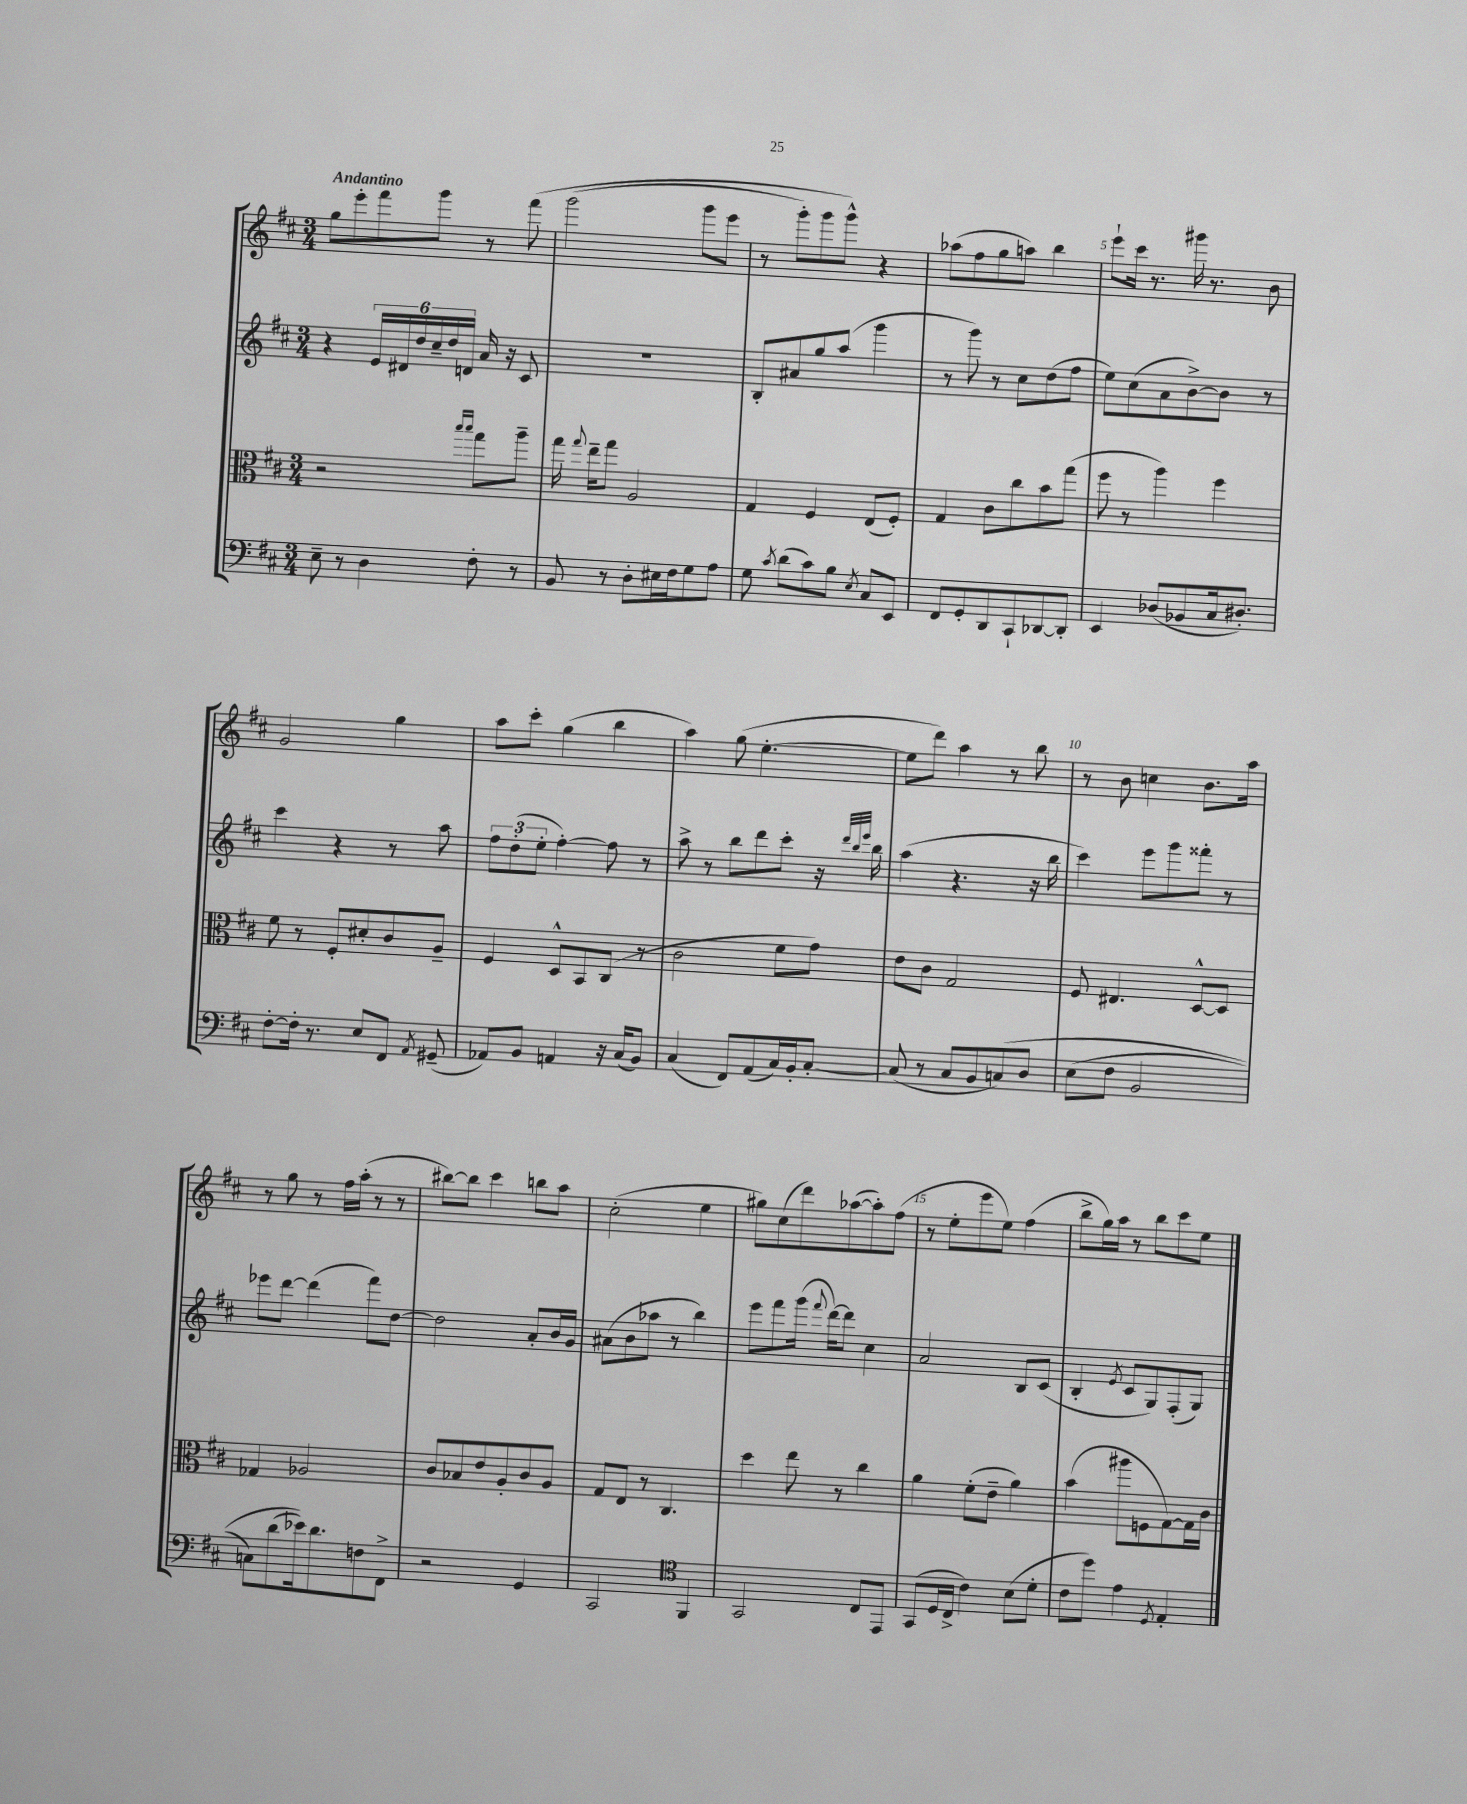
<<
\new StaffGroup <<
\new Staff = "s0" {
    \clef treble \key d \major \numericTimeSignature \time 3/4 \tempo "Andantino"
    \autoBeamOff g''8[ e'''8-. fis'''8 g'''8] r8 fis'''8\( |
    g'''2( g'''8[ e'''8] |
    r8 g'''8[-.) g'''8 g'''8]-^\) r4 |
    aes''8[( fis''8 g''8 a''8]) b''4 |
    e'''8[-! cis'''16] r8. gis'''16 r8. b'8 |
    g'2 g''4 |
    a''8[ cis'''8]-. g''4( b''4 |
    a''4) g''8( e''4.~-. |
    e''8[ d'''8]) a''4 r8 b''8 |
    r8 b'8 c''4 b'8.[ a''16] |
    r8 g''8 r8 fis''16[ a''16]-.( r8 r8 |
    bis''8[~) bis''8] cis'''4 b''8[ a''8] |
    cis''2-.( e''4 |
    gis''8[) cis''8( d'''8) aes''8~( aes''8-.) fis''8]( |
    r8 e''8[-. e'''8 e''8]) fis''4( |
    b''8[-> g''16) a''16] r8 b''8[ cis'''8 e''8] \bar "|." |
}
\new Staff = "s1" {
    \clef treble \key d \major \numericTimeSignature \time 3/4
    \autoBeamOff r4 \tuplet 6/4 { e'16[ dis'16 d''16 cis''16-- d''16 d'16] } a'16 r16 cis'8 |
    R2. |
    b8[-. ais'8 g''8 a''8]( g'''4 |
    r8 g'''8) r8 cis''8[ d''8( fis''8] |
    e''8[) cis''8( a'8 b'8~->) b'8] r8 |
    cis'''4 r4 r8 a''8 |
    \tuplet 3/2 { fis''8[ d''8-.( e''8]-. } fis''4~-.) fis''8 r8 |
    a''8-> r8 b''8[ d'''8 cis'''8]-. r16 \grace { d'''32[ b''32 e'''32] } b''16 |
    a''4( r4. r16 b''16 |
    cis'''4) e'''8[ g'''8 fisis'''8]-. r8 |
    ees'''8[ d'''8]~ d'''4( fis'''8[) d''8]~ |
    d''2 a'8[-. b'16 g'16] |
    ais'8[( b'8 aes''8] r8 b''4) |
    e'''8[ fis'''8 g'''16]( \appoggiatura { fis'''8 } d'''16[~) d'''8] cis''4 |
    a'2 b8[ cis'8]( |
    b4-. \acciaccatura { e'8 } cis'8[ g8) fis8-.( g8]) \bar "|." |
}
\new Staff = "s2" {
    \clef alto \key d \major \numericTimeSignature \time 3/4
    \autoBeamOff r2 \grace { b''16[ b''16] } g''8[ a''8]-- |
    g''16 \appoggiatura { g''8 } e''16[-- g''8] a2 |
    g4 fis4 e8[( fis8]-.) |
    g4 cis'8[ cis''8 b'8 g''8]( |
    fis''8 r8 a''4) fis''4 |
    fis'8 r8 fis8[-. dis'8-. cis'8 a8]-- |
    fis4 d8[-^ b,8 cis8]( r8 |
    cis'2 fis'8[ g'8]) |
    e'8[ cis'8] g2 |
    fis8 eis4. d8[~-^ d8] |
    ges4 aes2 |
    cis'8[ bes8 e'8 a8-. cis'8 a8] |
    g8[ e8] r8 cis4. |
    d''4 e''8 r8 cis''4 |
    a'4 fis'8[-.( e'8]-- a'4) |
    b'4( ais''8[ f8 g8~) g16 cis'16] \bar "|." |
}
\new Staff = "s3" {
    \clef bass \key d \major \numericTimeSignature \time 3/4
    \autoBeamOff e8-- r8 d4 fis8-. r8 |
    b,8 r8 d8[-. eis16 fis16 g8 a8] |
    g8 \acciaccatura { cis'8 } d'8[( cis'8) b8] \acciaccatura { e8 } cis8[ e,8] |
    fis,8[ g,8-. d,8 cis,8-! des,8~ des,8]-. |
    e,4 des8[( bes,8 cis16 dis8.]-.) |
    fis8[~-. fis16]-. r8. e8[ fis,8] \acciaccatura { a,8 } gis,8--( |
    aes,8[) b,8] a,4 r16 cis16[( b,8]) |
    cis4( fis,8[) a,8( cis16) b,16-. cis8]~-. |
    cis8( r8 cis8[ b,8 c8)\( d8] |
    e8[( fis8] b,2 |
    c8[) d'8( ees'16)\) d'8. f8 fis,8]-> |
    r2 g,4 |
    cis,2 \clef tenor fis,4 |
    g,2 cis8[ e,8] |
    g,8[( d16 cis16]-> cis'4) b8[( d'8]-. |
    cis'8[ d''8]) e'4 \acciaccatura { d8 } e4-. \bar "|." |
}
>>
>>
\layout { \context { \Score \override BarNumber.break-visibility = ##(#f #t #t) barNumberVisibility = #(every-nth-bar-number-visible 5) } }
